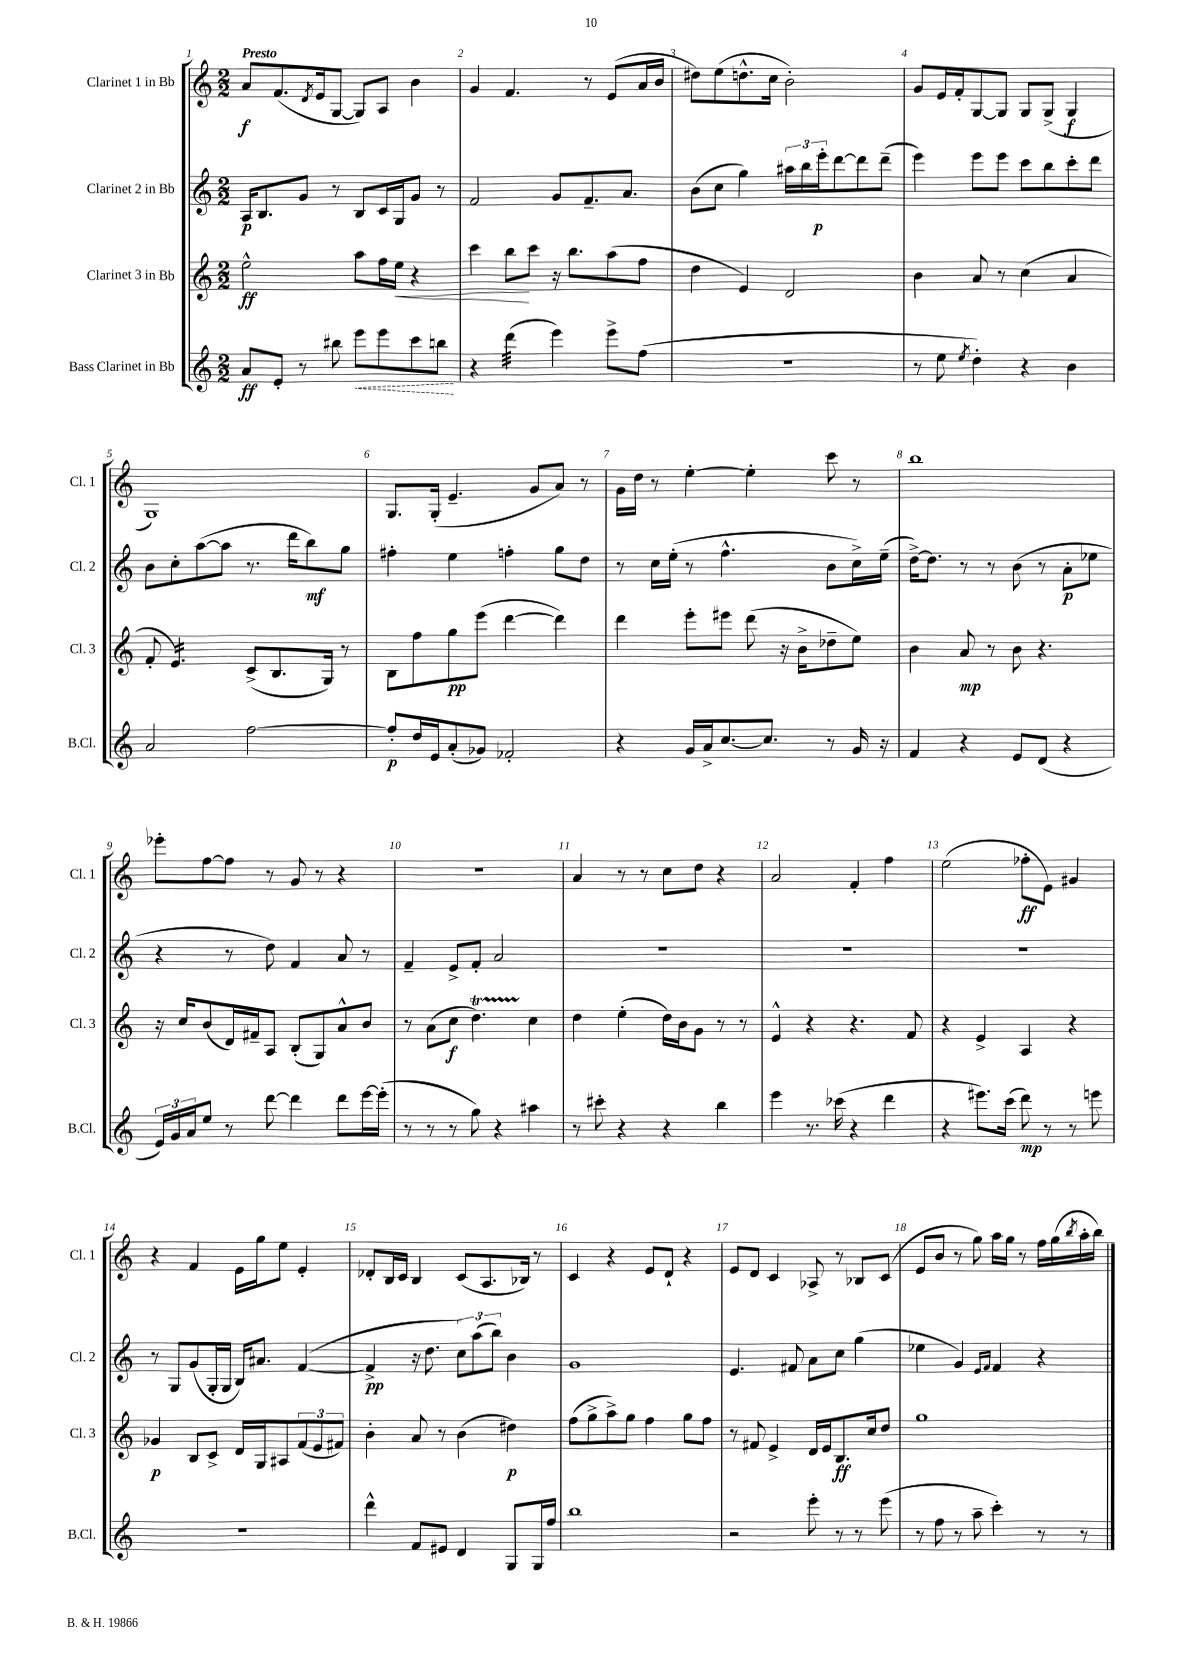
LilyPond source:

<<
\new StaffGroup <<
\new Staff = "s0" \with { instrumentName = "Clarinet 1 in Bb" shortInstrumentName = "Cl. 1" } {
    \clef treble \key c \major \numericTimeSignature \time 2/2 \tempo "Presto"
    a'8\f f'8.( \acciaccatura { d'8 } e'16 g8~ g8) a8 b'4 |
    g'4 f'4. r8 e'8( a'16 b'16 |
    dis''8) e''8( d''8.-^ c''16 b'2-.) |
    g'8 e'16 f'16-. g8~ g8 g8 g8->( g4\f |
    g1) |
    g8. g16-.( e'4.-- g'8 a'8) r8 |
    g'16 d''16 r8 e''4~-. e''4-. c'''8 r8 |
    b''1 |
    ees'''8-. f''8~ f''8 r8 g'8 r8 r4 |
    r1 |
    a'4 r8 r8 c''8 d''8 r4 |
    a'2 f'4-. f''4 |
    e''2( fes''8-.\ff e'8) gis'4 |
    r4 f'4 e'16 g''16 e''8 e'4-. |
    des'8-. b16 c'16 b4 c'8( a8. bes16) r8 |
    c'4 r4 e'8 d'8-! r4 |
    e'8 d'8 c'4 aes8-> r8 bes8 c'8( |
    e'8 b'8 r8 g''8) a''16 g''16 r8 f''16 g''16( \acciaccatura { b''8 } a''16-. b''16) \bar "|." |
}
\new Staff = "s1" \with { instrumentName = "Clarinet 2 in Bb" shortInstrumentName = "Cl. 2" } {
    \clef treble \key c \major \numericTimeSignature \time 2/2
    a16\p b8. g'8 r8 b8 c'16 g16 g'8 r8 |
    f'2 g'8 f'8.-- a'8. |
    b'8( c''8 g''4) \tuplet 3/2 { ais''16 b''16 e'''16-.\p } d'''8~ d'''8 d'''8--( |
    e'''4) e'''8 e'''8 c'''8 b''8 c'''8-. d'''8 |
    b'8 c''8-. a''8~( a''8 r8. d'''16 b''8\mf) g''8 |
    fis''4-. e''4 f''4-. g''8 d''8 |
    r8 c''16 e''16-.( r8 f''4.-^ b'8 c''16->) e''16--( |
    d''16~->) d''8. r8 r8 b'8( r8 a'8-.\p ees''8 |
    r4 r8 d''8) f'4 a'8 r8 |
    f'4-- e'8-> f'8-. a'2 |
    R1 |
    R1 |
    R1 |
    r8 g8 g'8( g16-. g16 b16) ais'8. f'4~( |
    f'4->\pp r16 d''8. \tuplet 3/2 { c''8) a''8( b''8) } b'4 |
    g'1 |
    e'4. fis'8 a'8 c''8 g''4( |
    ees''4 g'4) \grace { e'16 f'16 } f'4 r4 \bar "|." |
}
\new Staff = "s2" \with { instrumentName = "Clarinet 3 in Bb" shortInstrumentName = "Cl. 3" } {
    \clef treble \key c \major \numericTimeSignature \time 2/2
    e''2-^\ff a''8 f''16 e''16\< r4 |
    c'''4 b''8\! c'''8 r16 b''8. a''8( f''8 |
    d''4 e'4) d'2 |
    b'4 a'8 r8 c''4( a'4 |
    f'8-. e'4.:16) c'8->( b8. g16) r8 |
    b8 f''8 g''8\pp e'''8( d'''4~ d'''4) |
    d'''4 e'''8-. eis'''8 d'''8( r16 b'16-> des''8-- e''8) |
    b'4 a'8\mp r8 b'8 r4. |
    r16 c''16 b'8( d'16) fis'16-- a8 b8-.( g8) a'8-^ b'8 |
    r8 a'8( c''8\f d''4.\startTrillSpan) c''4\stopTrillSpan |
    d''4 e''4-.( d''16) b'16 g'8 r8 r8 |
    e'4-^ r4 r4. f'8 |
    r4 e'4-> a4 r4 |
    ges'4\p b8 c'8-> d'16 g16 ais8 \tuplet 3/2 { f'8( e'8 fis'8) } |
    b'4-. a'8 r8 b'4( dis''4\p) |
    f''8( g''8-> a''8->) g''8 f''4 g''8 f''8 |
    r8 fis'8 e'4-> d'16 e'16 b8.\ff c''16 d''8 |
    g''1 \bar "|." |
}
\new Staff = "s3" \with { instrumentName = "Bass Clarinet in Bb" shortInstrumentName = "B.Cl." } {
    \clef treble \key c \major \numericTimeSignature \time 2/2
    a'8\ff e'8-. r8 bis''8 \once \override Hairpin.style = #'dashed-line e'''8\< e'''8 c'''8 b''8\! |
    r4 d'''4:32( e'''4) e'''8-> f''8( |
    r1 |
    r8 e''8 \acciaccatura { e''8 } d''4-.) r4 b'4 |
    a'2 f''2~ |
    f''8-.\p d''16 e'16 a'8-.( ges'8) fes'2-. |
    r4 g'16 a'16-> c''8.~ c''8. r8 g'16 r16 |
    f'4 r4 e'8 d'8( r4 |
    \tuplet 3/2 { e'16) g'16 a'16 } e''8 r8 d'''8~ d'''4 d'''8 e'''16~ e'''16-.( |
    r8 r8 r8 g''8) r4 ais''4 |
    r8 cis'''8-. r4 r4 b''4 |
    e'''4 r8. ces'''16( r4 d'''4 |
    r4 eis'''8.) c'''16( d'''8\mp) r8 r8 e'''8 |
    r1 |
    d'''4-^ f'8 eis'8 d'4 g8 g16 f''16 |
    b''1 |
    r2 e'''8-. r8 r8 e'''8( |
    r8 f''8 r8 a''8-- c'''4-.) r8 r8 \bar "|." |
}
>>
>>
\layout { \context { \Score \override BarNumber.break-visibility = ##(#f #t #t) barNumberVisibility = #all-bar-numbers-visible } }
